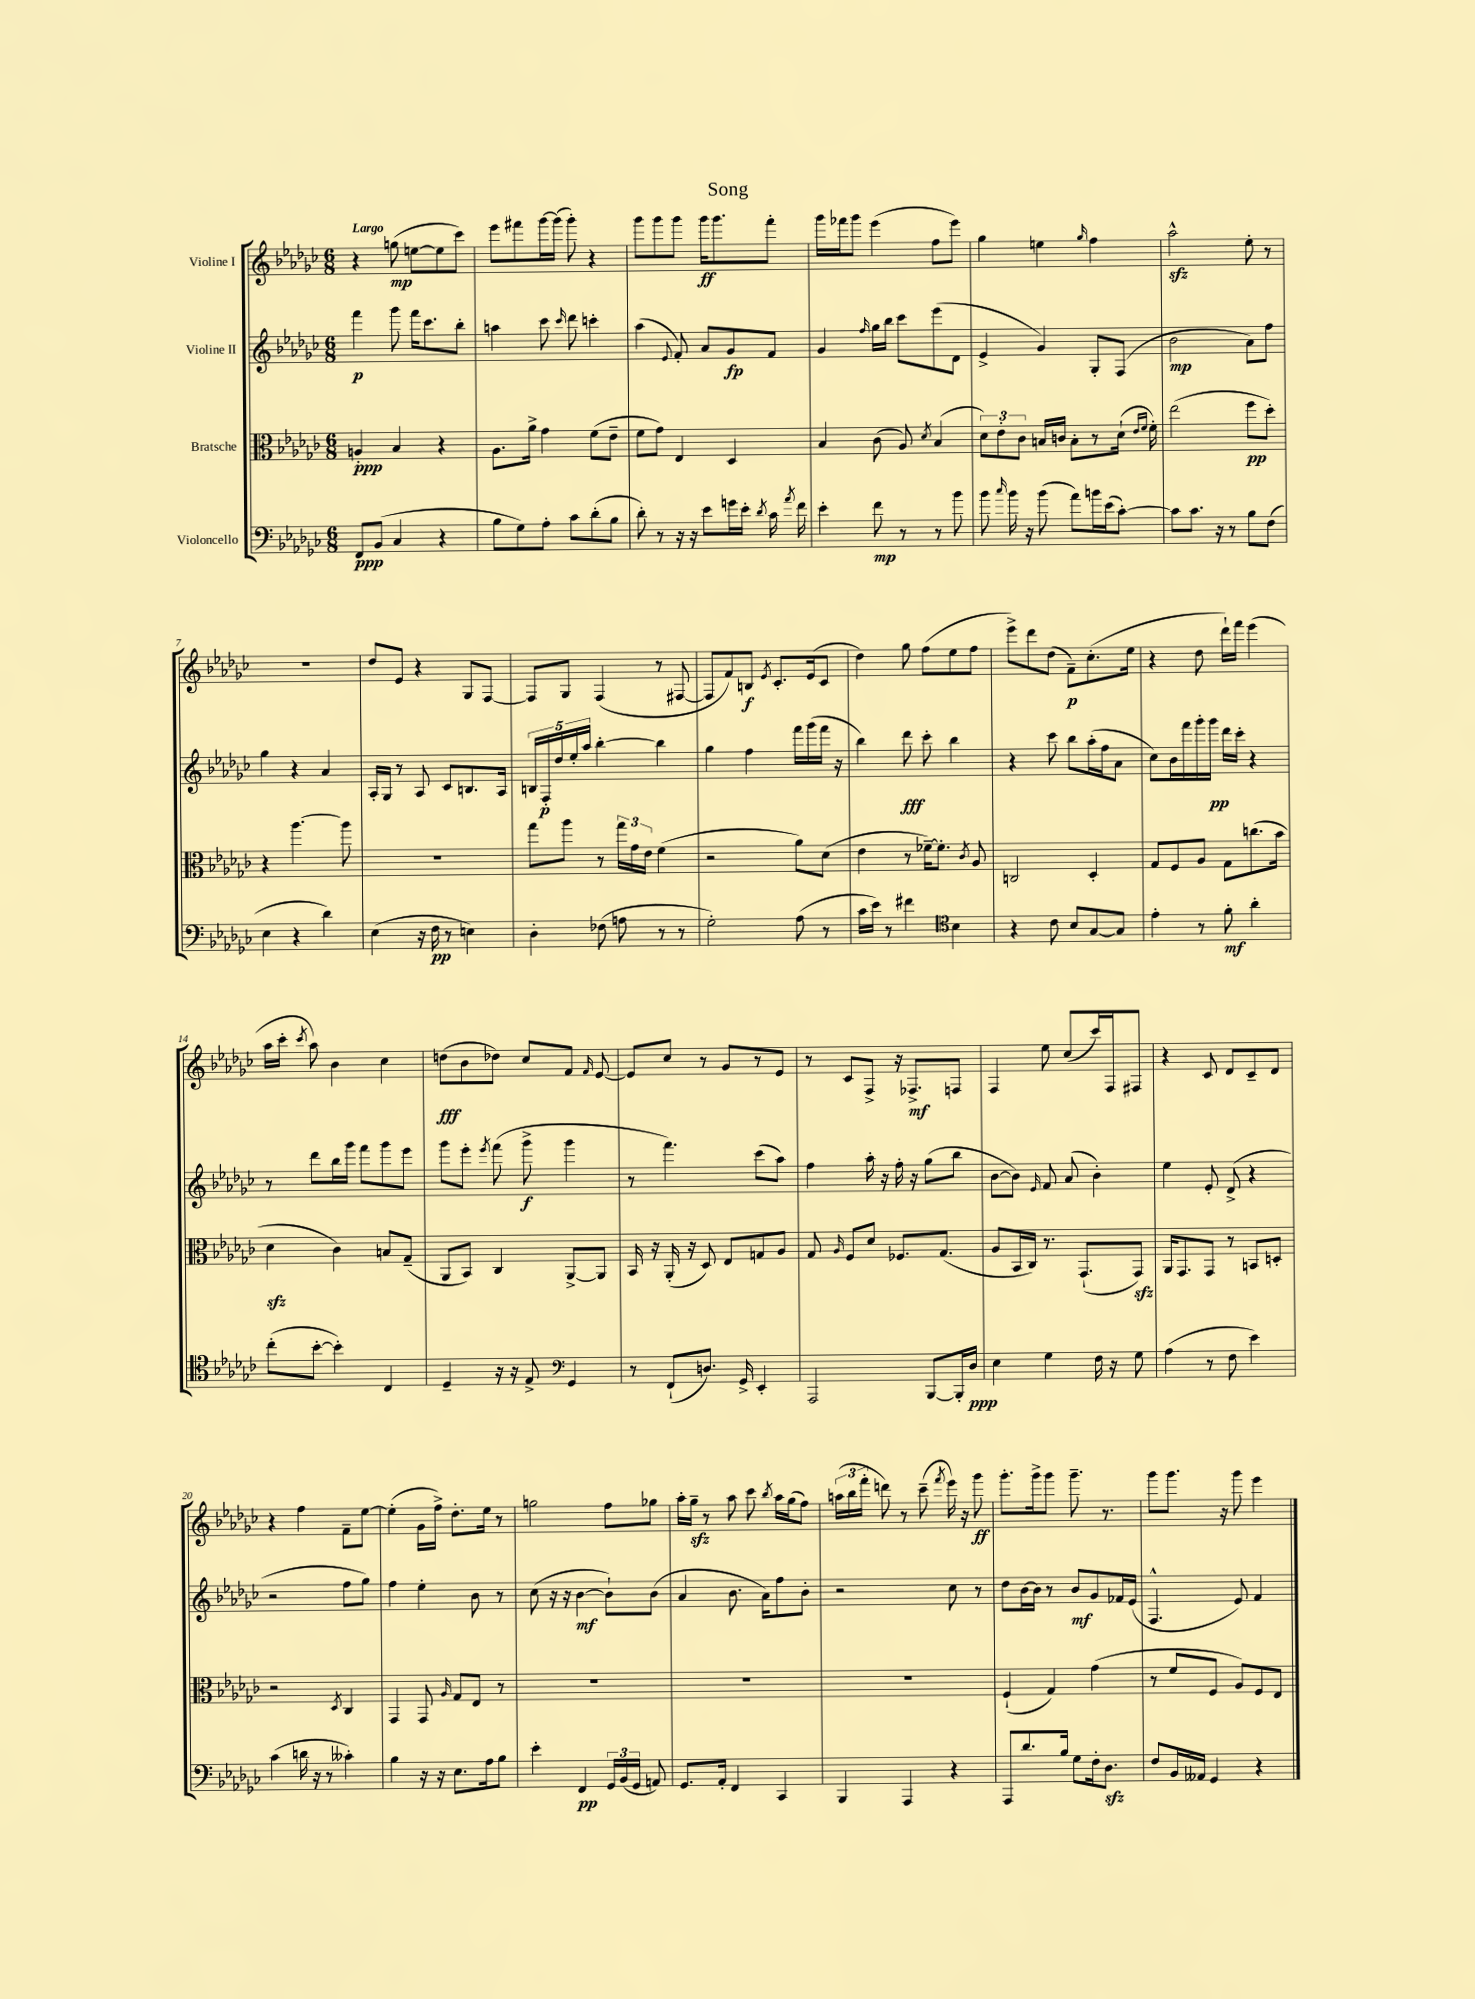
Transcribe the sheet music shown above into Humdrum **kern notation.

**kern	**kern	**kern	**kern
*staff4	*staff3	*staff2	*staff1
*clefF4	*clefC3	*clefG2	*clefG2
*k[b-e-a-d-g-c-]	*k[b-e-a-d-g-c-]	*k[b-e-a-d-g-c-]	*k[b-e-a-d-g-c-]
*M6/8	*M6/8	*M6/8	*M6/8
8FF	4A'	4fff	4r
(8BB-	.	.	.
4C-	4B-	8ggg-	(8gg
.	.	16fff	[8ee
.	.	8.ccc-	.
4r	4r	.	8ee]
.	.	8bb-'	8ccc-)
=	=	=	=
8B-	8.A-	4aa	8eee-
8G-)	.	.	8fff#
.	16a-^	.	.
8A-'	4g-	8ccc-	[16ggg-
.	.	.	(16ggg-]
.	.	16qqccc-	.
8c-	.	8ddd-	8ggg-')
(8d-'	(8f	4ccc'	4r
8B-	8e-~	.	.
=	=	=	=
8d-')	8f	(4aa-	8ggg-
8r	8g-)	.	8ggg-
.	.	8qqe-	.
16r	4E-	8f')	8ggg-
16r	.	.	.
8e-	.	8a-	16ggg-
.	.	.	8.ggg-
16g	4D-	8g-	.
16e-'	.	.	.
8qd-	.	.	.
16c-	.	8f	8fff'
8qa-	.	.	.
16f	.	.	.
=	=	=	=
4e-'	4B-	4g-	16ggg-
.	.	.	16fff-
.	.	.	8ggg-
.	.	16qqff	.
8f	(8c-	16gg-	(4eee-
.	.	16bb-	.
8r	8A-)	8ccc-	.
.	8qd-	.	.
8r	(4B-	(8eee-	8ff
8b-	.	8d-	8eee-)
=	=	=	=
8b-	12d-)	4e-^	4gg-
.	12e-'	.	.
16qqcc-	.	.	.
16b-	.	.	.
.	12c-	.	.
16r	.	.	.
(8b-	16B	4g-)	4ee
.	16c	.	.
8a-)	8B'	.	.
.	.	.	16qqgg-
16b	8r	8G-'	4ff
(16e-	.	.	.
[8c-')	(16d-`	(8F	.
.	16qqe-	.	.
.	16qqf	.	.
.	16f')	.	.
=	=	=	=
8c-]	(2ee-	2b-	2aa-^^
8.c-	.	.	.
16r	.	.	.
8r	.	.	.
8B-	8ff	8a-)	8ee-'
(8F	8dd-')	8ff	8r
=	=	=	=
4E-	4r	4gg-	2.r
4r	[4.aa-	4r	.
4d-)	.	4a-	.
.	8aa-]	.	.
=	=	=	=
(4E-	2.r	16A-'	8dd-
.	.	16G-	.
.	.	8r	8e-
16r	.	8A-	4r
16F	.	.	.
8r	.	8c-	.
4E)	.	8.B	8G-
.	.	.	[8F
.	.	16A-	.
=	=	=	=
4D-'	8gg-	20B	8F]
.	.	20F'	.
.	.	20dd-	.
.	8aa-	.	8G-
.	.	20ee-'	.
.	.	20aa-	.
(8F-	8r	[4bb-'	(4F
8A	24gg-	.	.
.	24g-	.	.
.	24e-	.	.
8r	(4f	4bb-]	8r
8r	.	.	[8F#
=	=	=	=
2G-')	2r	4gg-	8F#]
.	.	.	8f)
.	.	4ff	8B
.	.	.	8qe-
.	.	.	8.c-'
(8A-	8a-)	16fff	.
.	.	(16ggg-	(16e-
8r	(8d-	16fff	8c-
.	.	16r	.
=	=	=	=
16c-	4e-	4bb-)	4dd-)
16e-)	.	.	.
8r	.	.	.
4f#	8r	8ddd-	8gg-
.	[16f-~)	8ccc-'	(8ff
.	8.f-']	.	.
*clefC4	*	*	*
4B-	.	4bb-	8ee-
.	8qc-	.	.
.	8A-	.	8ff
=	=	=	=
4r	2C	4r	8eee-^)
.	.	.	8ddd-
8c-	.	8ccc-	(8dd-
8B-	.	8bb-	8f~)
[8G-	4D-'	(16aa-'	(8.cc-'
.	.	16ff	.
8G-]	.	8a-	.
.	.	.	16ee-
=	=	=	=
4e-'	8G-	8cc-)	4r
.	8F	16b-	.
.	.	16fff	.
8r	8A-	16ggg-'	8dd-
.	.	16ggg-	.
8f'	8G-	16ddd-	16ddd-`)
.	.	16ccc-'	16fff
4a-'	(8.cc	4r	(4eee-
.	16b-	.	.
=	=	=	=
(8cc-'	4d-	8r	16aa-
.	.	.	16ccc-'
.	.	.	8qccc-
[8b-'	.	8ddd-	8aa-)
4b-'])	4c-)	16bb-	4b-
.	.	16ggg-	.
.	.	8fff	.
4C-	8B	8ggg-	4cc-
.	(8G-~	8eee-	.
=	=	=	=
4D-~	8AA-	8ggg-	(8dd
.	8BB-)	8eee-'	8b-
.	.	8qeee-	.
16r	4C-	(8fff	8dd-)
16r	.	.	.
8E-^	.	8ggg-^	8cc-
*clefF4	*	*	*
4GG-	[8AA-^	4ggg-	8f
.	.	.	16qqf
.	8AA-]	.	[8e-
=	=	=	=
8r	16BB-	8r	8e-]
.	16r	.	.
(8FF`	(16AA-'	4.fff)	8cc-
.	16r	.	.
8.D)	8D-)	.	8r
.	8E-	.	8g-
16GG-^	.	.	.
4EE-'	8G	(8ccc-	8r
.	8A-	8aa-)	8e-
=	=	=	=
2AAA-	8G-	4ff	8r
.	16qqA-	.	.
.	8F	.	8c-
.	8d-	16aa-'	8F^
.	.	16r	.
.	8.F-	16ff'	16r
.	.	16r	8.F-^
[8BBB-	.	(8gg-	.
.	(8.G-	.	.
16BBB-']	.	8bb-	8F
16D-	.	.	.
=	=	=	=
4E-	8A-	[8b-	4F
.	16BB-	8b-])	.
.	16C-)	.	.
.	.	16qqe-	.
4G-	8.r	8f	8ee-
.	.	(8a-	(8cc-
.	(8.GG-`	.	.
16F	.	4b-')	16ccc-)
16r	.	.	16F
8G-	8GG-)	.	8F#
=	=	=	=
(4A-	16AA-	4ee-	4r
.	8.GG-	.	.
8r	8GG-	8e-'	8c-
8F	8r	(8d-^	8d-
4e-)	8BB	4r	8c-~
.	8D'	.	8d-
=	=	=	=
(4c-	2r	2r	4r
16d	.	.	4ff
16r	.	.	.
8r	.	.	.
.	8qD-	.	.
4c--')	4C-	8ff	8f~
.	.	8gg-)	[8ee-
=	=	=	=
4B-	4GG-	4ff	(4ee-']
16r	8GG-	4ee-'	16g-
16r	.	.	16ff^)
.	16qqA-	.	.
8.E-	8G-	.	8.dd-'
.	8E-	8b-	.
16A-	.	.	16ee-
8B-	8r	8r	8r
=	=	=	=
4e-'	2.r	(8cc-	2gg
.	.	16r	.
.	.	16r	.
4FF	.	[4b-	.
24GG-	.	8b-`])	8ff
(24BB-	.	.	.
24GG-	.	.	.
8AA)	.	(8b-	8gg-
=	=	=	=
8.GG-	2.r	4a-	16aa-'
.	.	.	16gg-~
.	.	.	8r
16AA-'	.	.	.
4FF	.	8.b-	8aa-
.	.	.	8ccc-
.	.	16a-)	.
.	.	.	8qbb-
4CC-	.	8ff	16aa-
.	.	.	(16gg-
.	.	8b-'	8ff)
=	=	=	=
4BBB-	2.r	2r	(24aa
.	.	.	24bb-
.	.	.	24fff'
.	.	.	8ddd)
4AAA-	.	.	8r
.	.	.	(8ccc-~
.	.	.	8qfff
4r	.	8cc-	16eee-)
.	.	.	16r
.	.	8r	8ggg-
=	=	=	=
8AAA-	(4F`	8dd-	8.ggg-'
8.d-	.	[16b-	.
.	.	16b-]	16ggg-^
.	4G-)	8r	8ggg-
16B-	.	.	.
8G-	.	8b-	8.ggg-~
16F'	(4g-	8g-	.
8.D-	.	.	8.r
.	.	16f-	.
.	.	(16e-	.
=	=	=	=
8F	8r	4.F^^	8ggg-
16BB-	8f	.	8.ggg-
16AA--	.	.	.
4GG-	8F	.	.
.	.	.	16r
.	8A-)	8e-)	8ggg-
4r	8F	4f	4eee-
.	8E-	.	.
==	==	==	==
*-	*-	*-	*-
